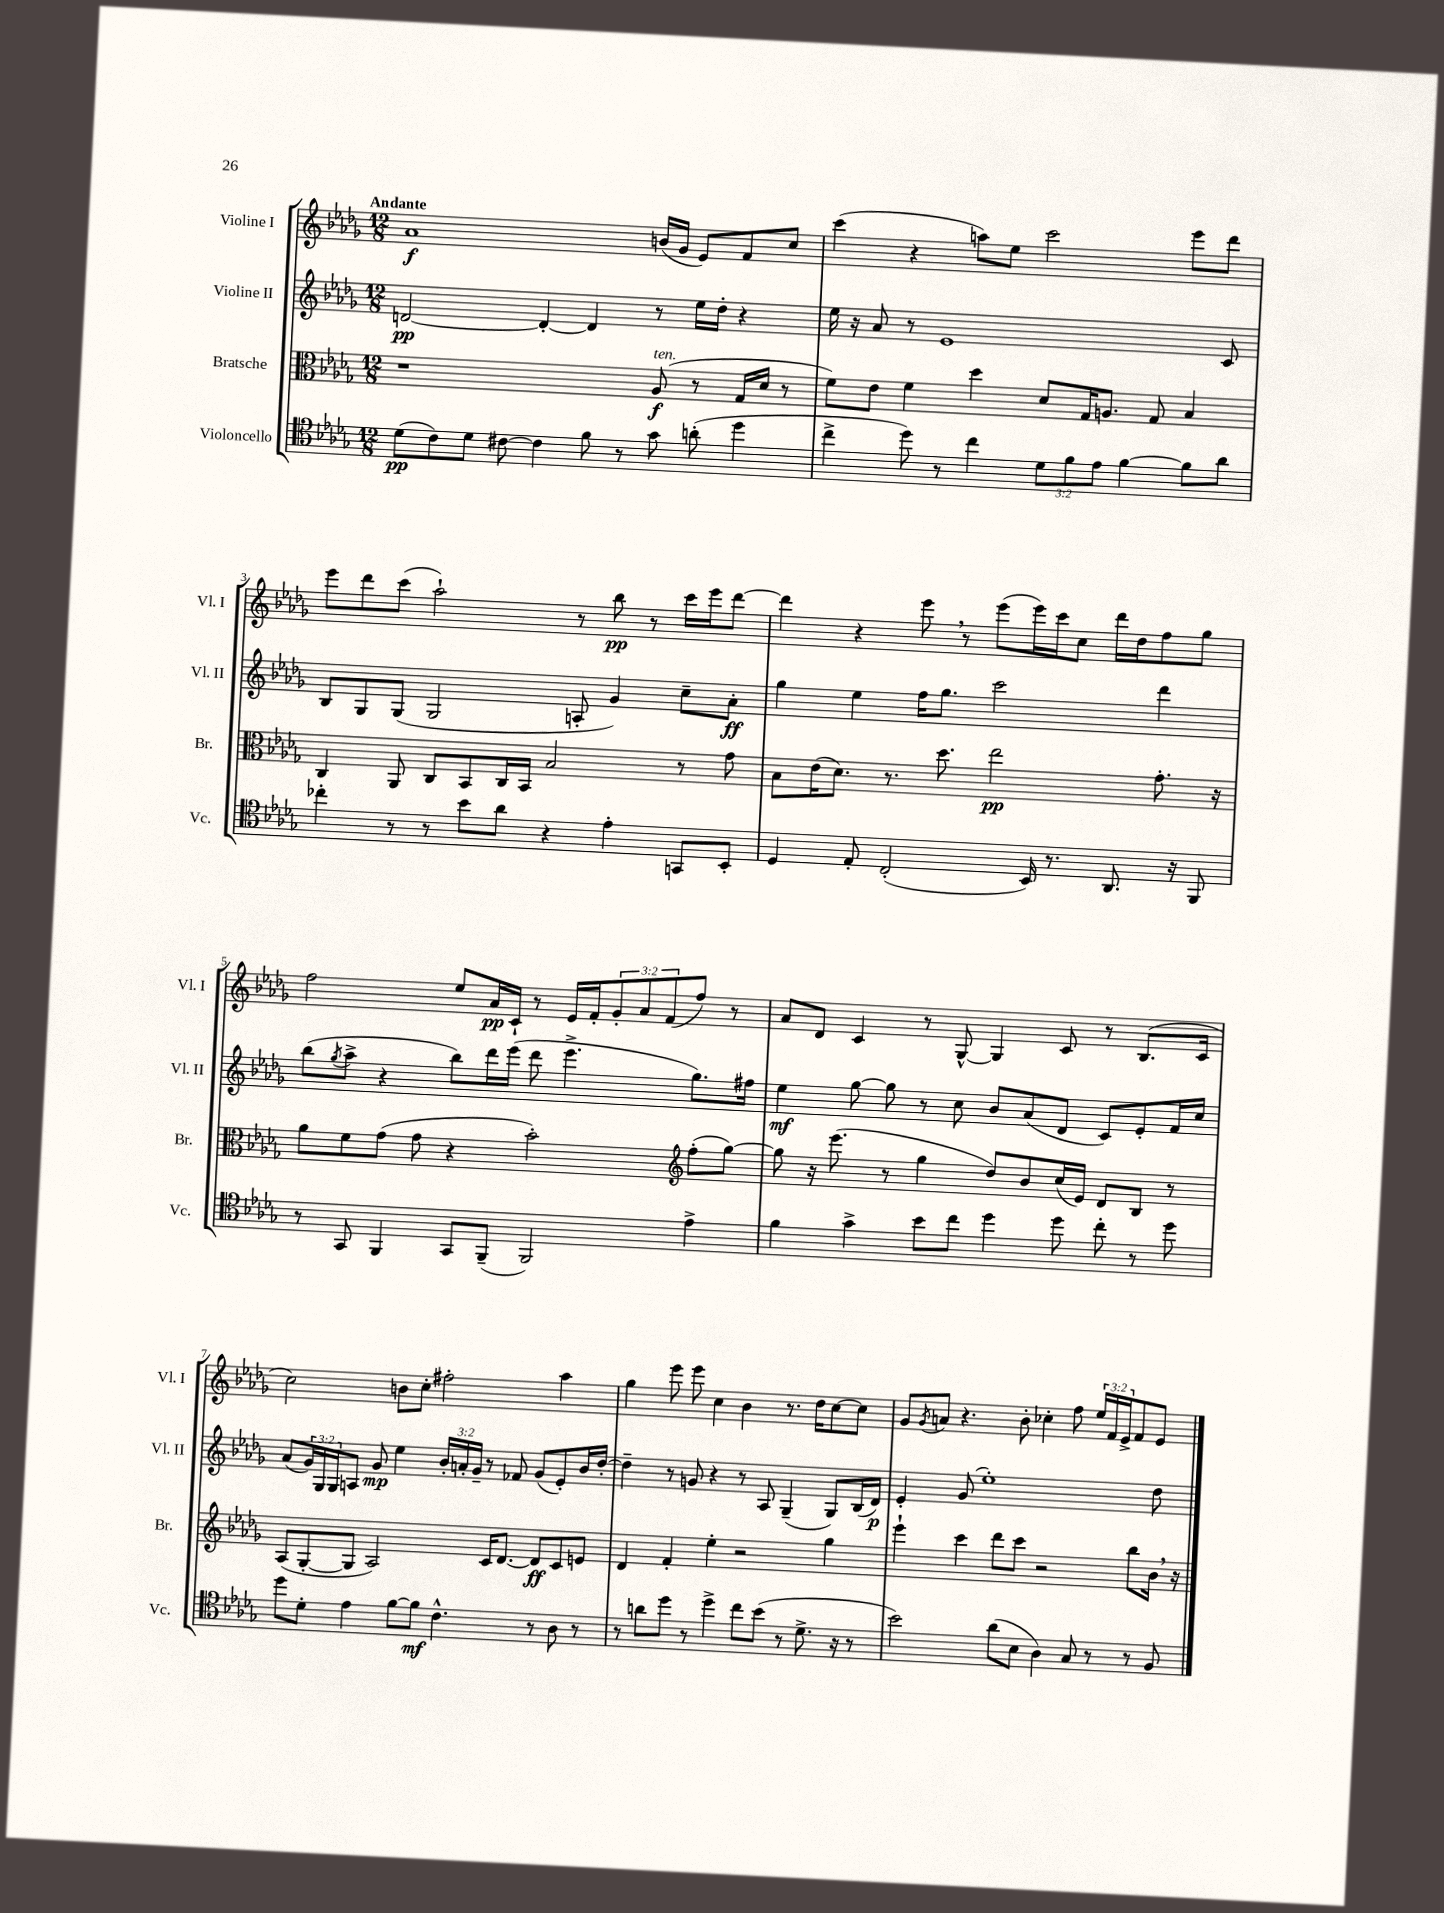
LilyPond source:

<<
\new StaffGroup <<
\new Staff = "s0" \with { instrumentName = "Violine I" shortInstrumentName = "Vl. I" } {
    \clef treble \key des \major \numericTimeSignature \time 12/8 \override Staff.TupletNumber.text = #tuplet-number::calc-fraction-text \tempo "Andante"
    aes'1\f b'16( ges'16 ees'8) f'8 c''8 |
    c'''4( r4 a''8) ees''8 c'''2 ees'''8 des'''8 |
    ees'''8 des'''8 c'''8( aes''2-!) r8 bes''8\pp r8 c'''16 ees'''16 des'''8~ |
    des'''4 r4 ees'''8 \breathe r8 ees'''8( ees'''16) c'''16 c''8 des'''16 des''16 f''8 ges''8 |
    f''2 ees''8 aes'16\pp c'16-! r8 ees'16 f'16-. \tuplet 3/2 { ges'8-. aes'8 f'8( } f''8) r8 |
    aes'8 des'8 c'4 r8 ges8~-^ ges4 c'8 r8 bes8.( c'16 |
    c''2) b'8 c''8-. fis''2-. aes''4 |
    ges''4 ees'''8 ees'''8 c''4 bes'4 r8. des''16 c''8~ c''8 |
    ges'8 \acciaccatura { ges'8 } a'8 r4. bes'8-. ces''4-. f''8 \tuplet 3/2 { ees''16 f'16 ees'16-> } f'8 ees'8 \bar "|." |
}
\new Staff = "s1" \with { instrumentName = "Violine II" shortInstrumentName = "Vl. II" } {
    \clef treble \key des \major \numericTimeSignature \time 12/8 \override Staff.TupletNumber.text = #tuplet-number::calc-fraction-text
    d'2~\pp d'4~-. d'4 r8 ees''16 des''16-. r4 |
    ees''16 r16 aes'8 r8 ees'1 c'8 |
    bes8 ges8 ges8( ges2 a8-. ges'4) c''8-- aes'8-.\ff |
    ges''4 ees''4 f''16 ges''8. c'''2 des'''4 |
    bes''8( \acciaccatura { ges''8 } aes''8-> r4 bes''8) des'''16 ees'''16( des'''8 ees'''4.-> ges''8.) fis''16 |
    ees''4\mf ges''8~ ges''8 r8 c''8 bes'8 aes'8( des'8 c'8) ees'8-. f'16 c''16 |
    aes'8( \tuplet 3/2 { ges'16) ges16 ges16 } a8 ges'8\mp ees''4 \tuplet 3/2 { bes'16-. a'16-. ges'16-- } r8 fes'8 ges'8( ees'8-.) bes'16 des''16~-. |
    des''4-- r8 g'8 r4 r8 aes8 ges4--( ges8) bes16( des'16\p) |
    ees'4-. ges'8( ees''1-.) des''8 \bar "|." |
}
\new Staff = "s2" \with { instrumentName = "Bratsche" shortInstrumentName = "Br." } {
    \clef alto \key des \major \numericTimeSignature \time 12/8
    r1 aes8\f^\markup { \italic "ten." }( r8 ges16 des'16 r8 |
    f'8) ees'8 f'4 des''4 des'8 ges16 a8. ges8 bes4 |
    c4 aes,8 c8 bes,8 c16 bes,16 bes2 r8 ges'8 |
    bes8 ees'16( des'8.) r8. des''8. ees''2\pp ges'8.-. r16 |
    aes'8 f'8 ges'8( ges'8 r4 bes'2-.) \clef treble f''8-.( ges''8~) |
    ges''8 r16 ees'''8.( r8 ges''4 des''8) bes'8 c''16( ees'16) des'8 bes8 r8 |
    aes8( ges8~-. ges8 aes2) c'16 des'8.~ des'8\ff c'8 e'8 |
    des'4 f'4-. ees''4-. r2 ges''4 |
    ees'''4-! c'''4 des'''8 c'''8 r2 bes''8 bes'16 \breathe r16 \bar "|." |
}
\new Staff = "s3" \with { instrumentName = "Violoncello" shortInstrumentName = "Vc." } {
    \clef tenor \key des \major \numericTimeSignature \time 12/8 \override Staff.TupletNumber.text = #tuplet-number::calc-fraction-text
    des'8\pp( c'8) des'8 cis'8~ cis'4 f'8 r8 ges'8 a'8-.( des''4 |
    c''4-> des''8) r8 c''4 \tuplet 3/2 { des'8 f'8 ees'8 } f'4~ f'8 aes'8 |
    ces''4-. r8 r8 bes'8 aes'8 r4 ees'4-. g,8 bes,8-. |
    des4 ees8-. c2-.( bes,16) r8. aes,8. r16 f,8 |
    r8 ges,8 f,4 ges,8 f,8--( f,2) ees'4-> |
    f'4 ges'4-> bes'8 c''8 des''4 des''8 c''8-. r8 des''8 |
    des''8 des'8-. ees'4 f'8~ f'8\mf c'4.-^ r8 aes8 r8 |
    r8 a'8 des''8 r8 des''4-> c''8 bes'8( r8 des'8.-> r16 r8 |
    bes'2) aes'8( bes8 aes4) ges8 r8 r8 f8 \bar "|." |
}
>>
>>
